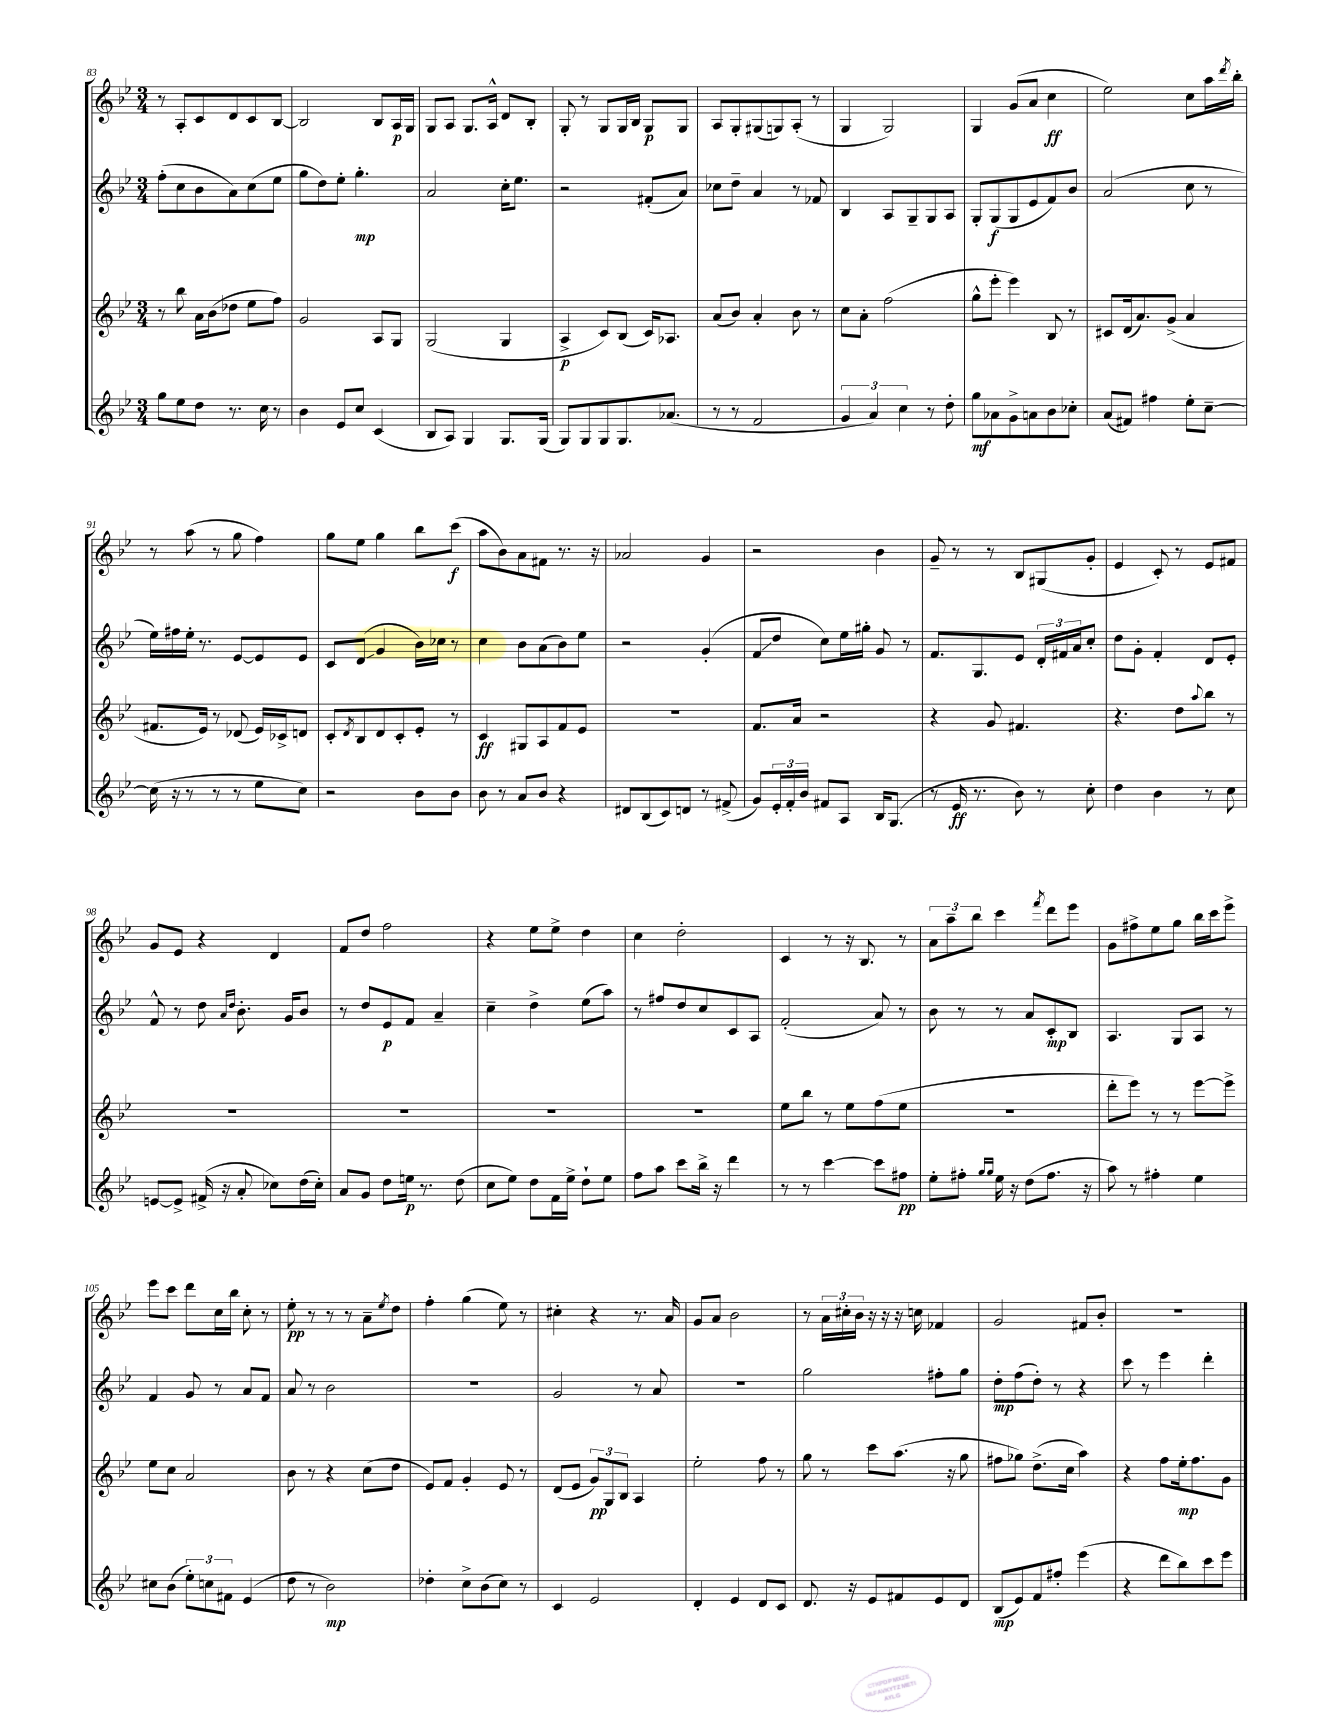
<<
\new StaffGroup <<
\new Staff = "s0" {
    \clef treble \key bes \major \numericTimeSignature \time 3/4
    r8 a8-. c'8 d'8 c'8 bes8~ |
    bes2 bes8 a16\p g16 |
    g8 a8 g8. a16-^ d'8 bes8-. |
    g8-. r8 g8 g16 bes16 g8\p g8 |
    a8 g8-. gis8( g8) a8-.( r8 |
    g4 g2) |
    g4 g'8( a'8 c''4\ff |
    ees''2) c''8 a''16 \acciaccatura { d'''8 } bes''16-. |
    r8 a''8( r8 g''8 f''4) |
    g''8 ees''8 g''4 bes''8 c'''8\f( |
    a''8 bes'8) a'8 fis'8 r8. r16 |
    aes'2 g'4 |
    r2 bes'4 |
    g'8-- r8 r8 bes8 gis8( g'8-. |
    ees'4 c'8-.) r8 ees'8 fis'8 |
    g'8 ees'8 r4 d'4 |
    f'8 d''8 f''2 |
    r4 ees''8 ees''8-> d''4 |
    c''4 d''2-. |
    c'4 r8 r16 bes8. r8 |
    \tuplet 3/2 { a'8 a''8-- bes''8 } c'''4 \acciaccatura { f'''8 } d'''8 ees'''8 |
    g'8 fis''8-> ees''8 g''8 bes''16 c'''16 ees'''8-> |
    ees'''8 c'''8 d'''8 c''16 bes''16 c''8-. r8 |
    ees''8-.\pp r8 r8 r8 a'8-- \acciaccatura { ees''8 } d''8 |
    f''4-. g''4( ees''8) r8 |
    cis''4-. r4 r8. a'16 |
    g'8 a'8 bes'2 |
    r8 \tuplet 3/2 { a'16 cis''16-. bes'16 } r16 r16 r16 c''16 fes'4 |
    g'2 fis'8 bes'8-. |
    R2. \bar "|." |
}
\new Staff = "s1" {
    \clef treble \key bes \major \numericTimeSignature \time 3/4
    f''8-.( c''8 bes'8 a'8) c''8( ees''8 |
    g''8 d''8) ees''8-. g''4.-.\mp |
    a'2 c''16-. ees''8. |
    r2 fis'8-.( a'8) |
    ces''8 d''8-- a'4 r8 fes'8 |
    bes4 a8 g8-- g8 a8 |
    g8-. g8\f( g8 ees'8 f'8) bes'8 |
    a'2( c''8 r8 |
    ees''16) fis''16 ees''16-. r8. ees'8~ ees'8 ees'8 |
    c'8 d'8\glissando( g'4 bes'16) ces''16 r8 |
    c''4 bes'8 a'8( bes'8) ees''8 |
    r2 g'4-.( |
    f'8\glissando d''8 c''8) ees''16 gis''16-. g'8 r8 |
    f'8. g8. ees'8 \tuplet 3/2 { d'16-. fis'16 a'16 } c''8-. |
    d''8 g'8-. f'4-. d'8 ees'8-. |
    f'8-^ r8 d''8 \grace { a'16 d''16 } bes'8.-. g'16 bes'8 |
    r8 d''8 ees'8\p f'8 a'4-- |
    c''4-- d''4-> ees''8( a''8) |
    r8 fis''8 d''8 c''8 c'8 a8 |
    f'2-.( a'8) r8 |
    bes'8 r8 r8 a'8 c'8-.\mp bes8 |
    a4. g8 a8 r8 |
    f'4 g'8 r8 a'8 f'8 |
    a'8 r8 bes'2 |
    R2. |
    g'2 r8 a'8 |
    R2. |
    g''2 fis''8-. g''8 |
    d''8-.\mp f''8( d''8-.) r8 r4 |
    c'''8 r8 ees'''4 d'''4-. \bar "|." |
}
\new Staff = "s2" {
    \clef treble \key bes \major \numericTimeSignature \time 3/4
    r8 bes''8 a'16 bes'16( des''8 ees''8 f''8) |
    g'2 a8 g8 |
    g2( g4 |
    a4->\p c'8) bes8( c'16) aes8. |
    a'8( bes'8) a'4-. bes'8 r8 |
    c''8 a'8-. f''2( |
    g''8-^ ees'''8-. ees'''4) bes8 r8 |
    cis'8 d'16( a'8.) g'8->( a'4 |
    fis'8. ees'16) r8 des'8( ees'16) ces'16-> d'8 |
    c'8-. \acciaccatura { d'8 } bes8 d'8 c'8-. ees'8-. r8 |
    c'4\ff gis8 a8 f'8 ees'8 |
    R2. |
    f'8. a'16 r2 |
    r4 g'8 fis'4. |
    r4. d''8 \appoggiatura { a''8 } bes''8 r8 |
    R2. |
    R2. |
    R2. |
    R2. |
    ees''8 bes''8 r8 ees''8 f''8( ees''8 |
    R2. |
    d'''8-. ees'''8) r8 r8 ees'''8~ ees'''8-> |
    ees''8 c''8 a'2 |
    bes'8 r8 r4 c''8( d''8 |
    ees'8) f'8 g'4-. ees'8 r8 |
    d'8( ees'8 \tuplet 3/2 { g'8\pp) g8 bes8 } a4 |
    ees''2-. f''8 r8 |
    g''8 r8 c'''8 a''8.( r16 g''8 |
    fis''8 ges''8) d''8.->( c''16 a''4) |
    r4 f''8 ees''16-.\mp f''8. g'8 \bar "|." |
}
\new Staff = "s3" {
    \clef treble \key bes \major \numericTimeSignature \time 3/4
    g''8 ees''8 d''8 r8. c''16 r8 |
    bes'4 ees'8 c''8 c'4( |
    bes8 a8) g4 g8. g16( |
    g8) g8 g8 g8. aes'8.( |
    r8 r8 f'2 |
    \tuplet 3/2 { g'4 a'4) c''4 } r8 d''8-. |
    g''8\mf aes'8 g'8-> a'8 bes'8 ces''8-. |
    a'8( fis'8) fis''4 ees''8-. c''8~-- |
    c''16( r16 r8 r8 r8 ees''8 c''8) |
    r2 bes'8 bes'8 |
    bes'8 r8 a'8 bes'8 r4 |
    dis'8 bes8( c'8) d'8 r8 fis'8->( |
    g'8) \tuplet 3/2 { ees'16-. f'16-. bes'16 } fis'8 a8 bes16 g8.( |
    r8 ees'16\ff r8. bes'8) r8 c''8-. |
    d''4 bes'4 r8 c''8 |
    e'8~ e'8-> fis'16->( r16 a'8-. ces''8) d''16( ces''16-.) |
    a'8 g'8 d''8 e''16\p r8. d''8( |
    c''8 ees''8) d''8 f'16 ees''16-> d''8-! ees''8 |
    f''8 a''8 c'''8 bes''16-> r16 d'''4 |
    r8 r8 c'''4~ c'''8 fis''8\pp |
    ees''8-. fis''8-. \grace { g''16 g''16 } ees''16 r16 d''8( fis''8. r16 |
    a''8) r8 fis''4-. ees''4 |
    cis''8 bes'8( \tuplet 3/2 { ees''8-.) c''8 fis'8 } ees'4( |
    d''8 r8 bes'2\mp) |
    des''4-. c''8-> bes'8( c''8) r8 |
    c'4 ees'2 |
    d'4-. ees'4 d'8 c'8 |
    d'8. r16 ees'8 fis'8 ees'8 d'8 |
    bes8\mp( ees'8) f'8 fis''8-. ees'''4( |
    r4 d'''8 bes''8) c'''8 ees'''8 \bar "|." |
}
>>
>>
\layout { \context { \Score currentBarNumber = #83 } }
